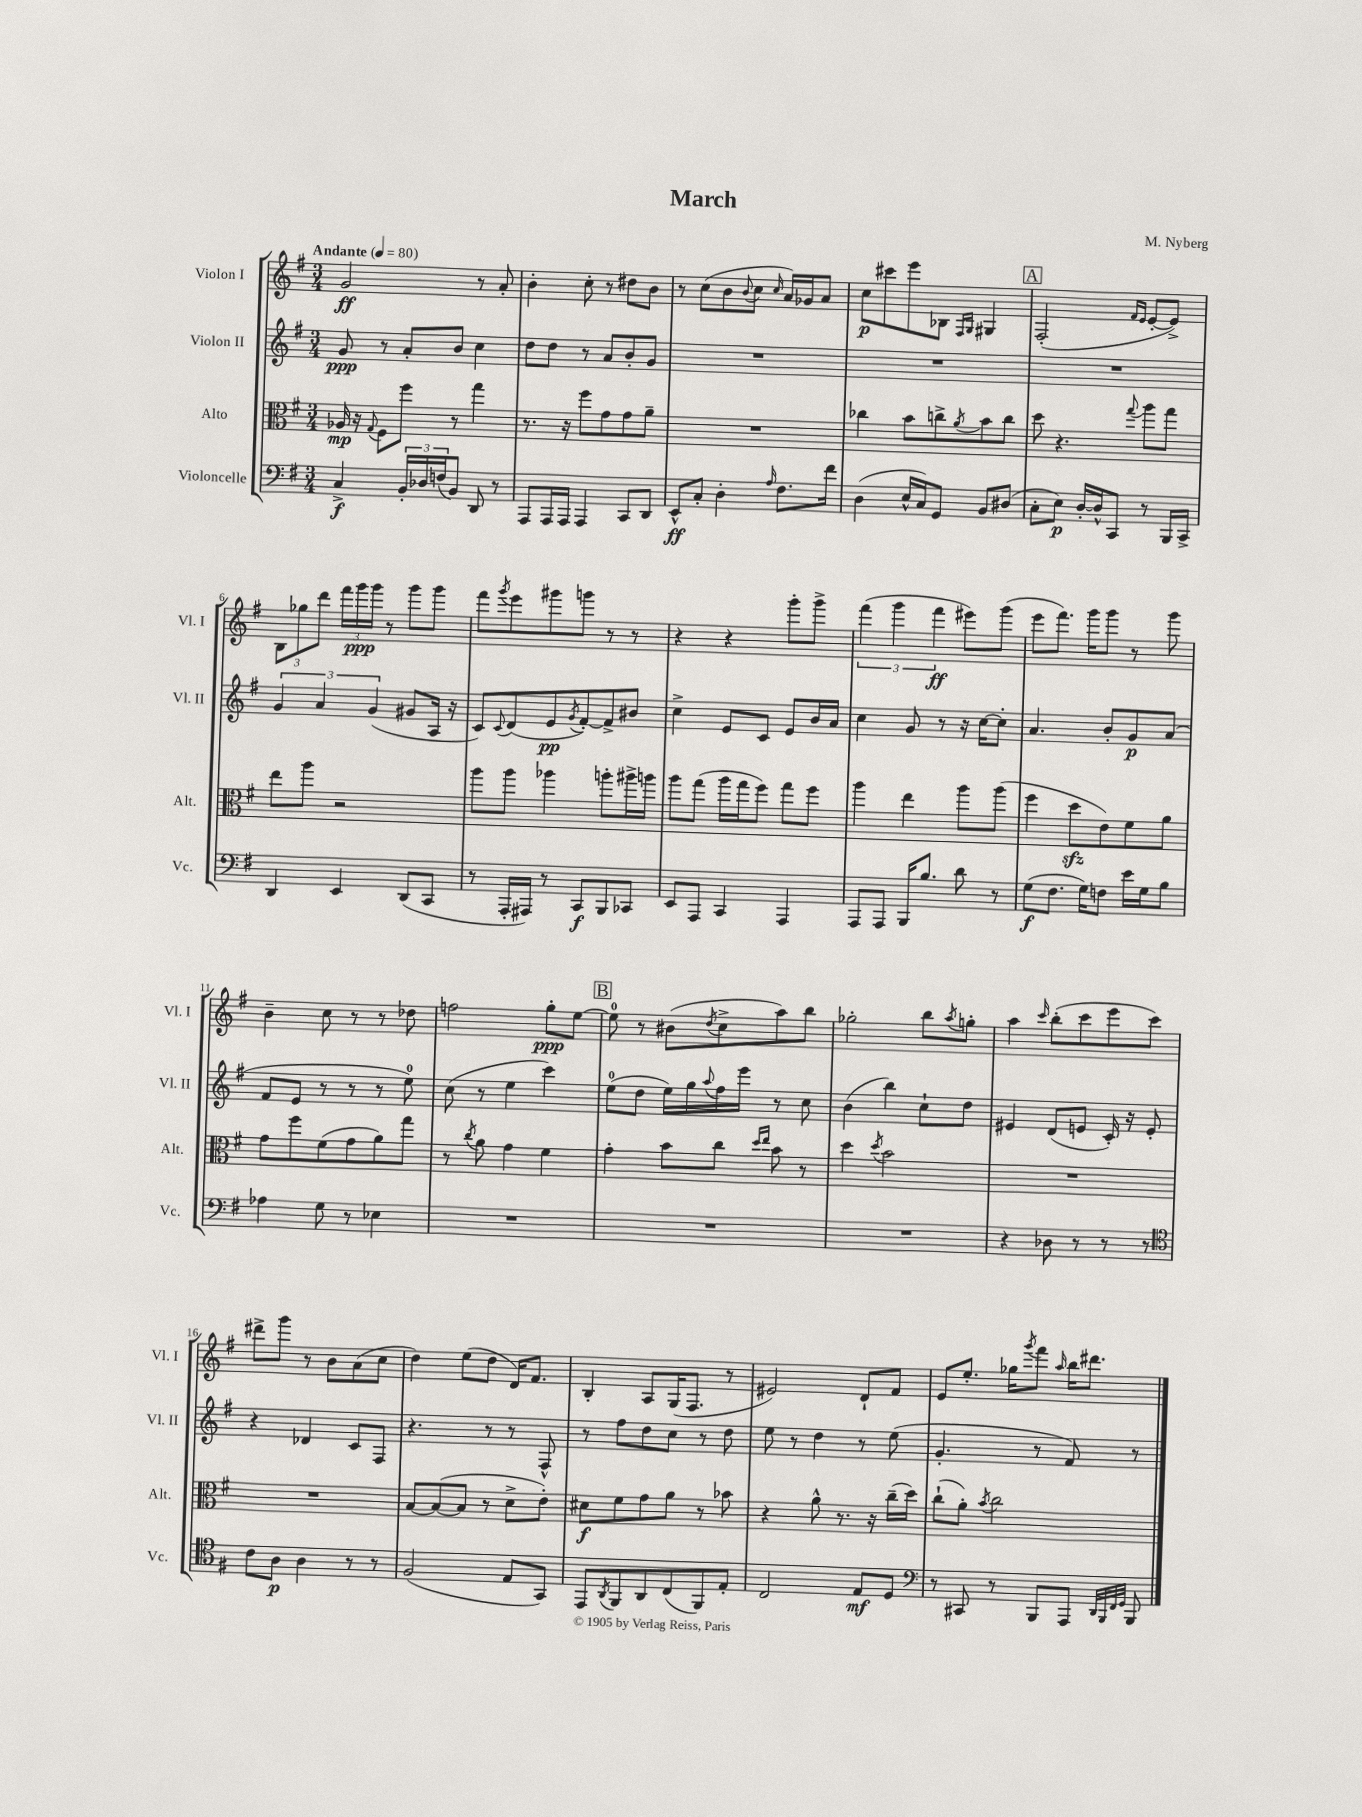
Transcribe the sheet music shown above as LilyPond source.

\header { title = "March" composer = "M. Nyberg" }
<<
\new StaffGroup <<
\new Staff = "s0" \with { instrumentName = "Violon I" shortInstrumentName = "Vl. I" } {
    \clef treble \key g \major \numericTimeSignature \time 3/4 \tempo "Andante" 4 = 80
    g'2\ff r8 a'8-. |
    b'4-. c''8-. r8 dis''8 b'8 |
    r8 c''8( b'8 \appoggiatura { b'8 } c''8 \grace { c''16 } a'16) ges'16 a'8 |
    c''8\p cis'''8 e'''8 bes8 \grace { fis16 g16 } gis4 |
    \mark \markup { \box "A" } fis2-.( \grace { fis'16 e'16 } e'8~-. e'8->) |
    \tuplet 3/2 { b8 ges''8 d'''8 } \tuplet 3/2 { fis'''16 g'''16\ppp g'''16 } r8 g'''8 g'''8 |
    fis'''8 \acciaccatura { g'''8 } e'''8 gis'''8 g'''8 r8 r8 |
    r4 r4 g'''8-. g'''8-> |
    \tuplet 3/2 { fis'''4( g'''4 fis'''4\ff } eis'''8) g'''8( |
    e'''8 fis'''8.) g'''16 g'''8 r8 g'''8 |
    b'4-- c''8 r8 r8 des''8 |
    f''2 g''8-.\ppp e''8~ |
    \mark \markup { \box "B" } e''8-0 r8 bis'8( \acciaccatura { d''8 } c''8-> a''8) b''8 |
    ges''2-. b''8 \acciaccatura { a''8 } g''8-. |
    a''4 \grace { c'''16 } b''8-.( c'''8 e'''8 c'''8) |
    dis'''8-> g'''8 r8 b'8 a'8( c''8 |
    d''4) e''8( d''8 d'16) fis'8. |
    b4-. a8 g16( fis8. r8 |
    eis'2) d'8-! fis'8 |
    e'8 e''8.-. ges''16 \acciaccatura { g'''8 } fis'''8 \grace { a''16 } b''16 dis'''8. \bar "|." |
}
\new Staff = "s1" \with { instrumentName = "Violon II" shortInstrumentName = "Vl. II" } {
    \clef treble \key g \major \numericTimeSignature \time 3/4
    g'8\ppp r8 a'8-. b'8 c''4 |
    d''8 d''8 r8 a'8 b'8-. g'8 |
    R2. |
    R2. |
    \mark \markup { \box "A" } R2. |
    \tuplet 3/2 { g'4 a'4 g'4( } gis'8 a16 r16 |
    c'8) \appoggiatura { c'8 } d'8( e'8\pp \acciaccatura { g'8 } fis'8~-.) fis'8-> bis'8 |
    c''4-> e'8 c'8 e'8 b'16 a'16 |
    c''4 g'8 r8 r16 c''16~ c''8-. |
    a'4. b'8-. g'8\p a'8( |
    fis'8 e'8 r8 r8 r8 e''8-0) |
    c''8( r8 e''4 c'''4) |
    \mark \markup { \box "B" } e''8-0( d''8 e''16) g''16 \appoggiatura { a''8 } fis''16 e'''16 r8 c''8 |
    b'4( b''4) c''8-! d''8 |
    eis'4 d'8( e'8 c'16-.) r16 e'8-. |
    r4 des'4 c'8 fis8 |
    r4. r8 r8 fis8-^ |
    r8 fis''8 d''8 c''8 r8 d''8 |
    e''8 r8 d''4 r8 e''8( |
    g'4.-. r8 fis'8) r8 \bar "|." |
}
\new Staff = "s2" \with { instrumentName = "Alto" shortInstrumentName = "Alt." } {
    \clef alto \key g \major \numericTimeSignature \time 3/4
    aes16\mp r16 \appoggiatura { g8 } fis8 fis''8 r8 g''4 |
    r8. r16 fis''8 g'8 g'8 a'8-- |
    R2. |
    ces''4 b'8 c''8-> \acciaccatura { a'8 } b'8 c''8 |
    \mark \markup { \box "A" } d''8 r4. \appoggiatura { g''8 } a''8 g''8 |
    e''8 a''8 r2 |
    a''8 a''8 aes''4 a''8-. ais''16-> a''16 |
    a''8 g''8( a''16 g''16 fis''8) g''8 fis''8 |
    a''4 e''4 a''8 a''8( |
    fis''4 d''8\sfz e'8) fis'8 a'8 |
    g'8 fis''8 fis'8( g'8 a'8) g''8 |
    r8 \acciaccatura { c''8 } a'8 g'4 fis'4 |
    \mark \markup { \box "B" } g'4-. b'8 c''8 \grace { d''16 e''16 } b'8 r8 |
    d''4 \acciaccatura { d''8 } b'2 |
    R2. |
    R2. |
    b8~ b8~( b8 r8 d'8-> e'8-.) |
    dis'8\f fis'8 g'8 a'8 r8 bes'8 |
    r4 a'8-^ r8. r16 c''16--( d''16) |
    c''8-!( a'8-.) \acciaccatura { b'8 } c''2 \bar "|." |
}
\new Staff = "s3" \with { instrumentName = "Violoncelle" shortInstrumentName = "Vc." } {
    \clef bass \key g \major \numericTimeSignature \time 3/4
    c4->\f \tuplet 3/2 { b,16-. des16 f16( } b,8) d,8 r8 |
    a,,8 a,,16 a,,16 a,,4 c,8 d,8 |
    e,8-^\ff c8-. d4-. \grace { a16 } fis8. fis'16 |
    d4( e16-^ c16) g,8 b,8 dis8( |
    \mark \markup { \box "A" } c8-. e8\p) d16~-. d16-^ c,8 r8 b,,16 c,16-> |
    d,4 e,4 d,8( c,8 |
    r8 a,,16-. ais,,16) r8 c,8\f b,,8 ces,8 |
    e,8 a,,8 c,4 a,,4 |
    a,,8 a,,8 b,,16 b8. d'8 r8 |
    g8\f( fis8. g16) f8 e'16 g16 b8 |
    aes4 g8 r8 ees4 |
    R2. |
    \mark \markup { \box "B" } R2. |
    R2. |
    r4 des8 r8 r8 r8 |
    \clef tenor c'8 a8\p a4 r8 r8 |
    fis2( e8 g,8) |
    e,8 \acciaccatura { a,8 } fis,8 a,8 c8( fis,8) e8-. |
    c2 e8\mf d8 |
    \clef bass r8 cis,8 r8 b,,8 a,,8 \grace { d,32 b,,32 fis,32 g,32 } b,,8 \bar "|." |
}
>>
>>
